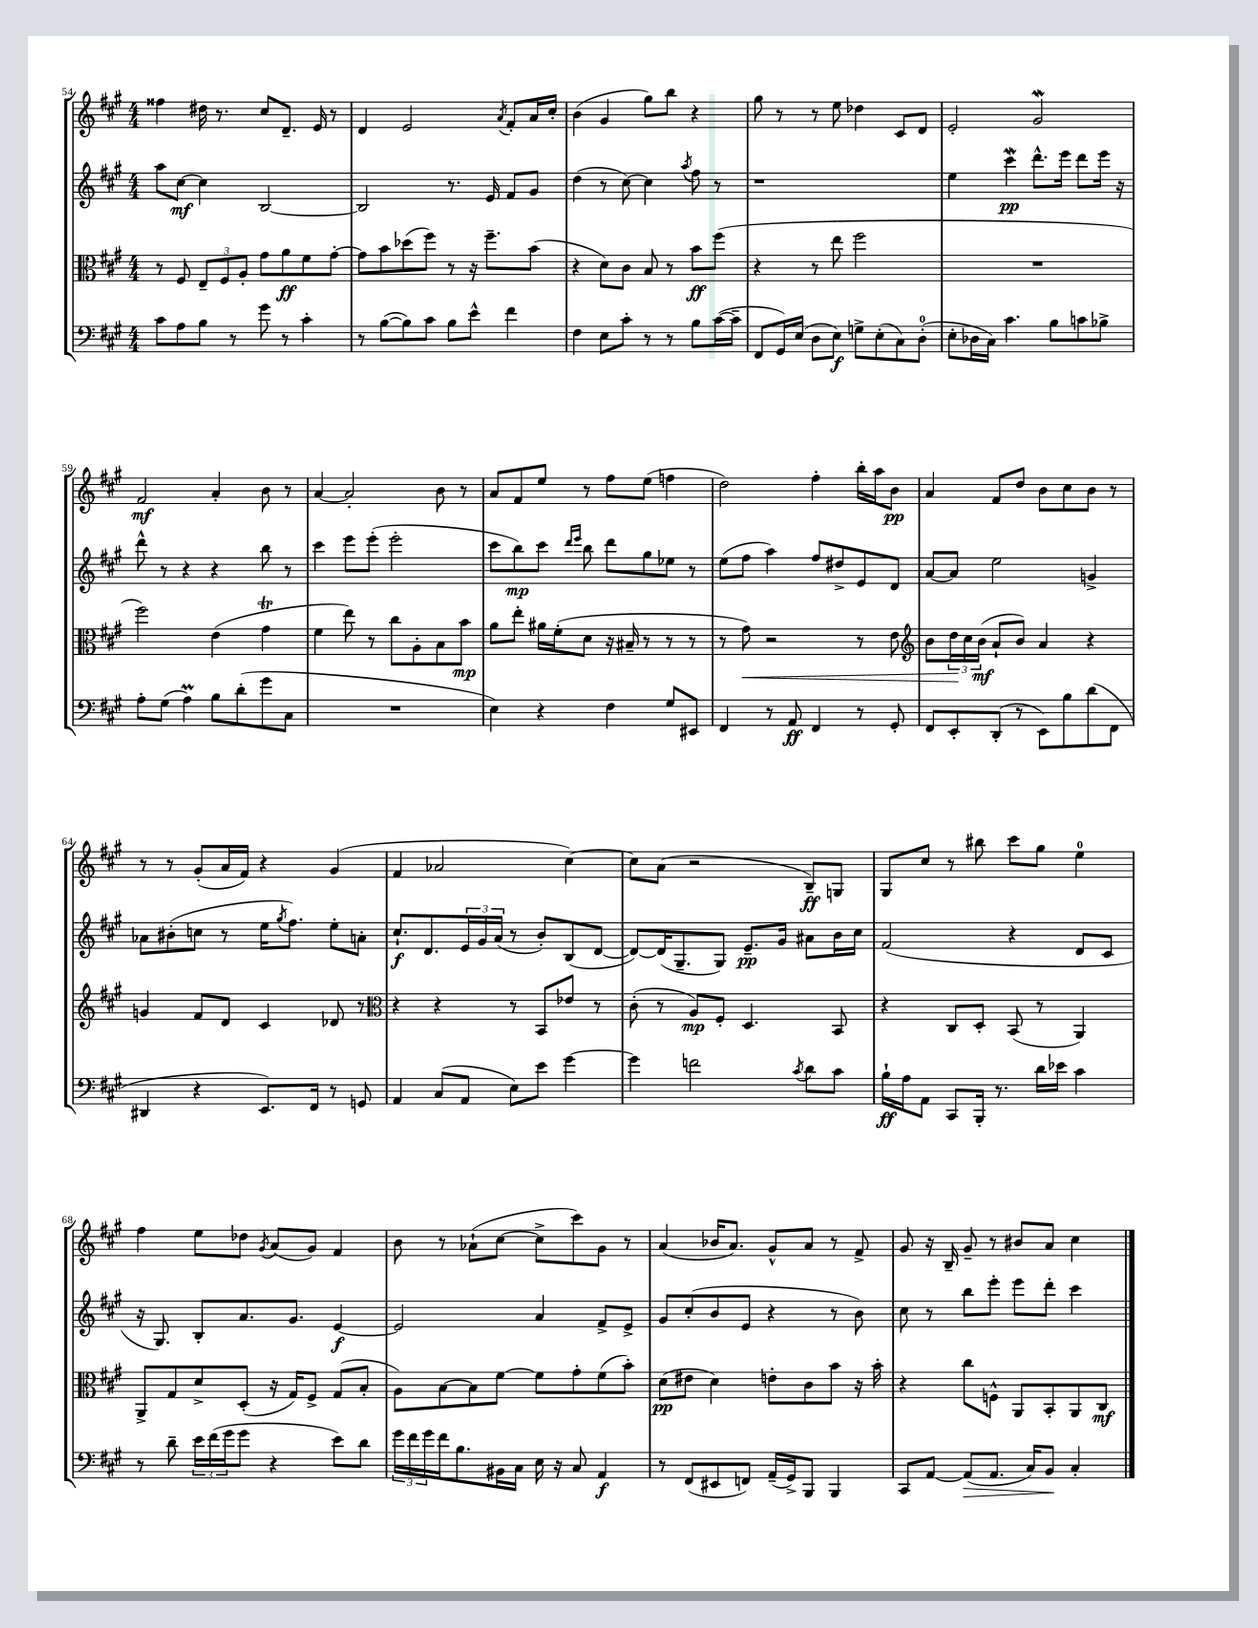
<<
\new StaffGroup <<
\new Staff = "s0" {
    \clef treble \key a \major \numericTimeSignature \time 4/4
    fisis''4 dis''16 r8. cis''8 d'8.-- e'16 r8 |
    d'4 e'2 \acciaccatura { a'8 } fis'8-. a'16 cis''16-. |
    b'4( gis'4 gis''8) b''8 r4 |
    gis''8 r8 r8 e''8 des''4 cis'8 d'8 |
    e'2-. gis'2\mordent |
    fis'2\mf a'4-. b'8 r8 |
    a'4~ a'2-. b'8 r8 |
    a'8 fis'8 e''8 r8 fis''8 e''8( f''4 |
    d''2) fis''4-. b''16-. a''16 b'8\pp |
    a'4 fis'8 d''8 b'8 cis''8 b'8 r8 |
    r8 r8 gis'8-.( a'16 fis'16) r4 gis'4( |
    fis'4 aes'2 cis''4~) |
    cis''8 a'8( r2 b8--\ff) g8 |
    gis8 cis''8 r8 bis''8 cis'''8 gis''8 e''4-0 |
    fis''4 e''8 des''8 \acciaccatura { gis'8 } a'8( gis'8) fis'4 |
    b'8 r8 aes'8-!( cis''8~ cis''8-> cis'''8) gis'8 r8 |
    a'4( bes'16 a'8.) gis'8-^ a'8 r8 fis'8-> |
    gis'8 r16 b16-- gis'8-- r8 bis'8 a'8 cis''4 \bar "|." |
}
\new Staff = "s1" {
    \clef treble \key a \major \numericTimeSignature \time 4/4
    a''8 cis''8~\mf cis''4 b2~ |
    b2 r8. e'16 fis'8 gis'8 |
    d''4( r8 cis''8~) cis''4 \acciaccatura { a''8 } fis''8 r8 |
    r1 |
    e''4 cis'''4\mordent\pp d'''8.-^ e'''16 d'''8 e'''16 r16 |
    d'''8-^ r8 r4 r4 b''8 r8 |
    cis'''4 e'''8 e'''8-.( e'''2-. |
    cis'''8 b''8\mp) cis'''8 \grace { d'''16 e'''16 } b''8 d'''8 gis''8 ees''8 r8 |
    e''8( fis''8 a''4) fis''8 dis''8-> e'8 d'8 |
    a'8~ a'8 e''2 g'4-> |
    aes'8 bis'8-.( c''8 r8 e''16 \acciaccatura { gis''8 } fis''8.) e''8-. a'8-. |
    cis''8.-!\f d'8. \tuplet 3/2 { e'16 gis'16 a'16( } r8 b'8-.) b8( d'8~ |
    d'8~) d'16( gis8.-- gis8) e'8.--\pp gis'16 ais'8 b'16 cis''16 |
    fis'2( r4 d'8 cis'8 |
    r16 gis8.) b8-. a'8. gis'8. e'4~\f |
    e'2 a'4 fis'8-> e'8-> |
    gis'8 cis''8-.( b'8 e'8 r4 r8 b'8) |
    cis''8 r8 b''8 e'''8-. e'''8 d'''8-. cis'''4 \bar "|." |
}
\new Staff = "s2" {
    \clef alto \key a \major \numericTimeSignature \time 4/4
    r8 fis8 \tuplet 3/2 { e8-- fis8 a8-. } gis'8 a'8\ff fis'8 gis'8~-. |
    gis'8 b'8 des''8( fis''8) r8 r16 fis''8.-- b'8( |
    r4 d'8) cis'8 b8 r8 b'8\ff fis''8( |
    r4 r8 e''8 fis''2 |
    R1 |
    fis''2) e'4( gis'4\trill |
    fis'4 e''8) r8 cis''8 a8-. b8 b'8\mp |
    a'8 e''8-. ais'16 fis'16-.( d'8 r16 bis16-- r8 r8 r8 |
    r8 gis'8\<) r2 r8 e'8 |
    \clef treble b'8 \tuplet 3/2 { d''16\! cis''16 b'16\mf( } a'8-! b'8) a'4 r4 |
    g'4 fis'8 d'8 cis'4 des'8 r8 |
    \clef alto r4 r4 r8 b,8 ees'8 r8 |
    cis'8-.( r8 a8\mp) fis8-. d4. b,8 |
    r4 cis8 d8-. b,8( r8 a,4) |
    a,8-> gis8 d'8-> d8-.( r16 gis16) fis8-> gis8( b8-. |
    a8) b8~ b8 fis'8~ fis'8 gis'8-. fis'8( b'8-.) |
    d'8\pp( eis'8 d'4) e'8-. cis'8 b'8 r16 b'16-. |
    r4 cis''8 f8-^ a,8 b,8-. a,8 cis8\mf \bar "|." |
}
\new Staff = "s3" {
    \clef bass \key a \major \numericTimeSignature \time 4/4
    cis'8 a8 b8 r8 gis'8 r8 cis'4-. |
    r8 b8~( b8) cis'8 b8 e'8-^ fis'4 |
    fis4 e8 cis'8-. r8 r8 b8 cis'16~( cis'16-- |
    fis,8 gis,16) e16( d8 e8\f) g8-> e8-.( cis8) d8-0-.( |
    e8-. des16 cis16) cis'4. b8 c'8 bes8-> |
    a8-. gis8( a4\prall) b8 d'8-.( gis'8 cis8 |
    R1 |
    e4) r4 fis4 gis8 eis,8 |
    fis,4 r8 a,8\ff fis,4 r8 gis,8-. |
    fis,8 e,8-. d,8-.( r8 e,8) b8 d'8( fis,8 |
    dis,4 r4 e,8.) fis,16 r8 g,8 |
    a,4 cis8( a,8 e8) e'8 gis'4~ |
    gis'4 f'2 \acciaccatura { cis'8 } d'8 cis'8 |
    b16-!\ff a16 a,8 cis,8 b,,16-. r8. d'16 ees'16 cis'4 |
    r8 d'8-- \tuplet 3/2 { e'16 fis'16( gis'16 } gis'8 r4 e'8) d'8 |
    \tuplet 3/2 { gis'16 fis'16 gis'16 } fis'16 b8. bis,16 cis16 e16 r16 cis8 a,4\f |
    r8 fis,8( eis,8 f,8) a,16--( gis,16->) b,,8 b,,4 |
    cis,8 a,8~ a,8\>( a,8. cis16) b,8\! cis4-. \bar "|." |
}
>>
>>
\layout { \context { \Score currentBarNumber = #54 } }
